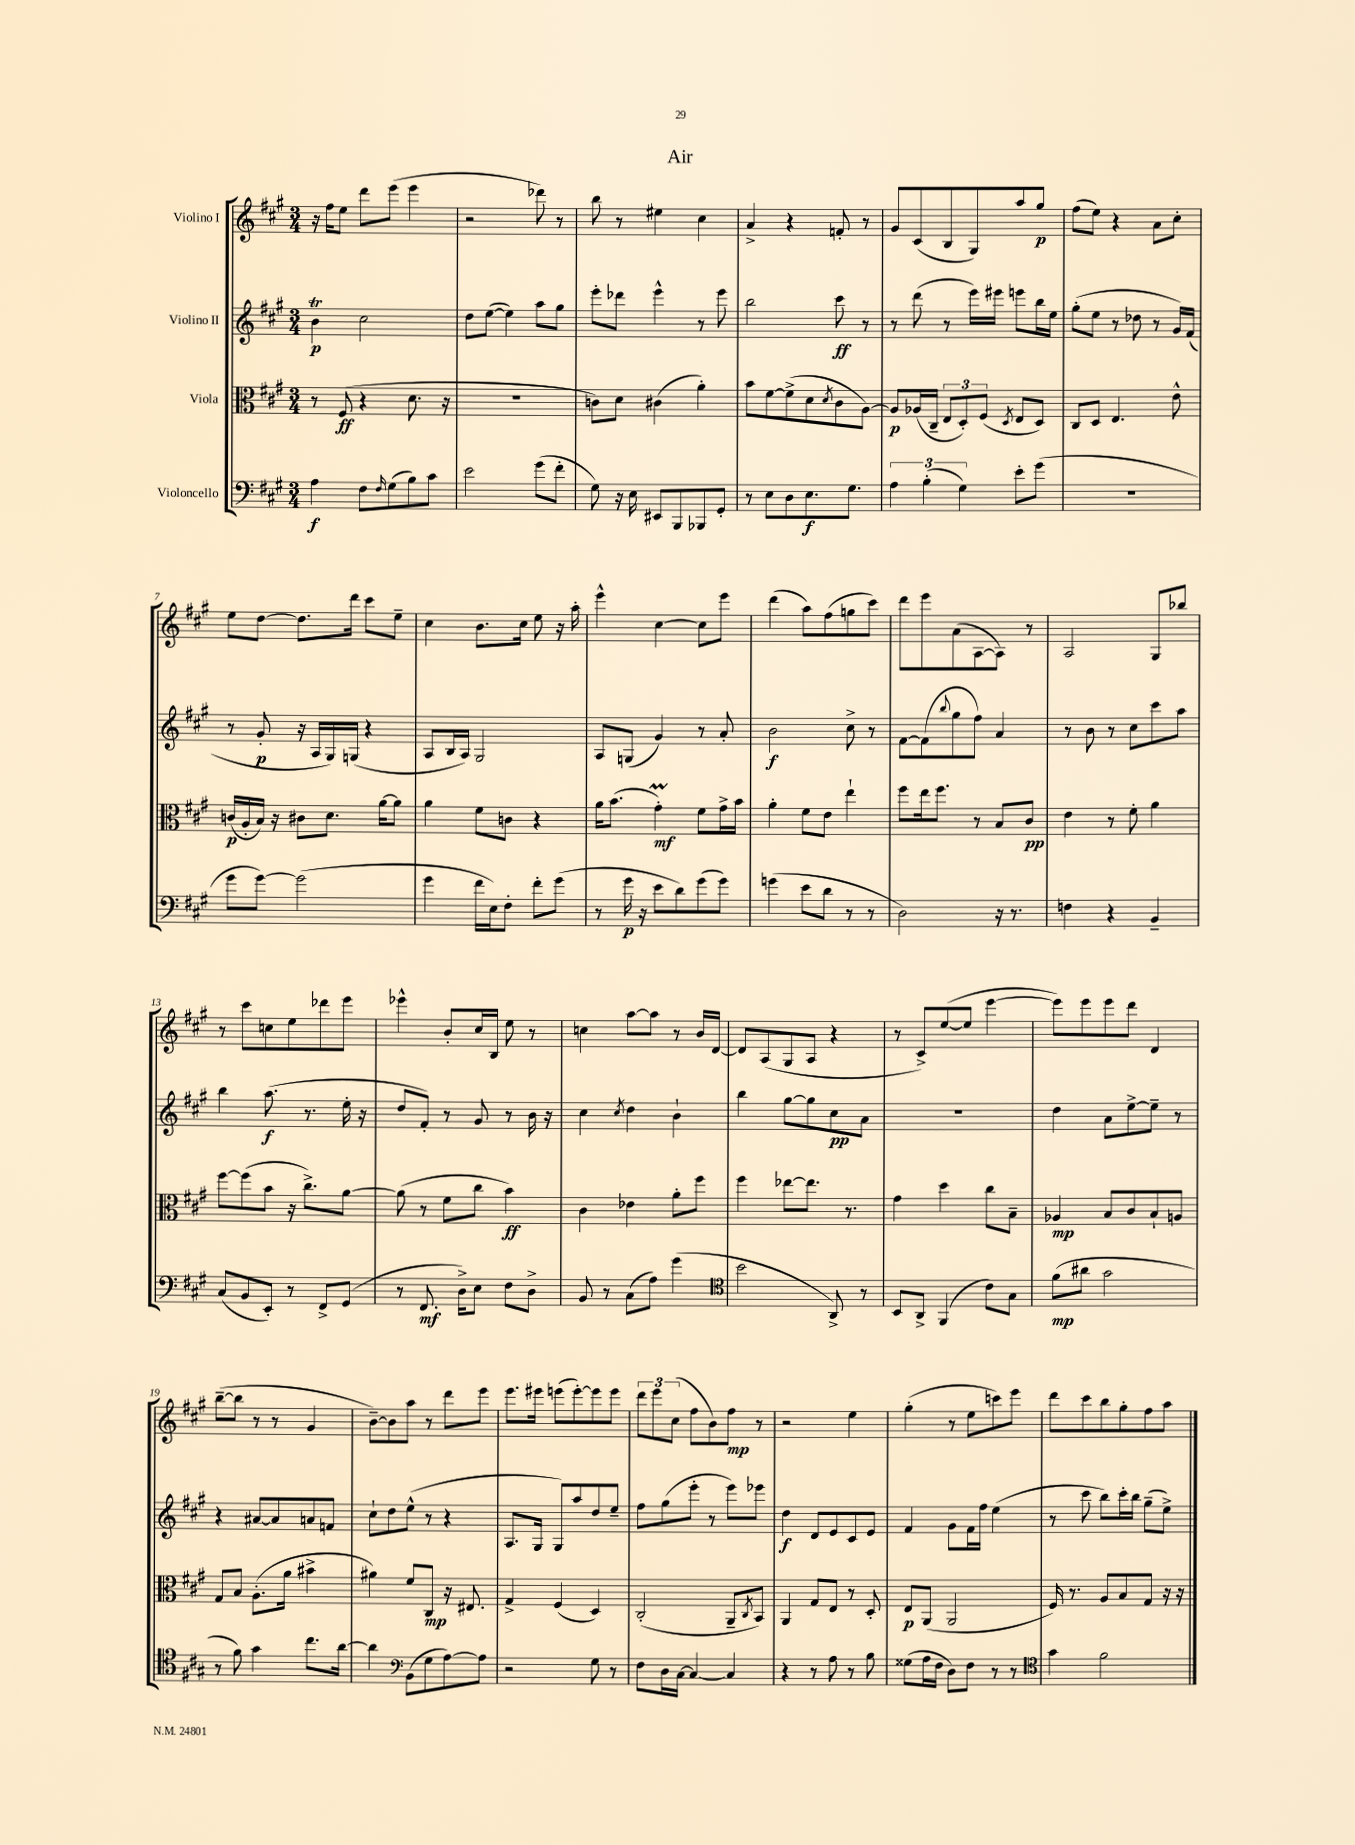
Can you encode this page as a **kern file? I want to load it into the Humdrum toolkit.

**kern	**dynam	**kern	**dynam	**kern	**dynam	**kern	**dynam
*part4	*part4	*part3	*part3	*part2	*part2	*part1	*part1
*staff4	*staff4	*staff3	*staff3	*staff2	*staff2	*staff1	*staff1
*I"Violoncello	*	*I"Viola	*	*I"Violino II	*	*I"Violino I	*
*clefF4	*	*clefC3	*	*clefG2	*	*clefG2	*
*k[f#c#g#]	*	*k[f#c#g#]	*	*k[f#c#g#]	*	*k[f#c#g#]	*
*M3/4	*	*M3/4	*	*M3/4	*	*M3/4	*
=1	=1	=1	=1	=1	=1	=1	=1
4A\	f	8r	.	4bT\	p	16r	.
.	.	.	.	.	.	16ff#\KL	.
.	.	(8F#/	ff	.	.	8ee\J	.
8F#\L	.	4r	.	2cc#\	.	8ddd\L	.
16qqF#/	.	.	.	.	.	.	.
(8G#\	.	.	.	.	.	(8eee\J	.
8B\)	.	8.d\	.	.	.	4eee\	.
8c#\J	.	.	.	.	.	.	.
.	.	16r	.	.	.	.	.
=2	=2	=2	=2	=2	=2	=2	=2
2e\	.	2.r	.	8dd\L	.	2r	.
.	.	.	.	([8ee\J	.	.	.
.	.	.	.	4ee\])	.	.	.
(8g#\L	.	.	.	8aa\L	.	8ddd-X\)	.
8f#'\J	.	.	.	8gg#\J	.	8r	.
=3	=3	=3	=3	=3	=3	=3	=3
8G#\)	.	8cn\L)	.	8eee'\L	.	8bb\	.
16r	.	8d\J	.	8ddd-X\J	.	8r	.
16E\	.	.	.	.	.	.	.
8EE#X/L	.	(4c#X\	.	4eee^^\	.	4ee#X\	.
8BBB/	.	.	.	.	.	.	.
8BBB-X/	.	4a'\)	.	8r	.	4cc#\	.
8GG#'/J	.	.	.	8eee\	.	.	.
=4	=4	=4	=4	=4	=4	=4	=4
8r	.	8b\L	.	2bb\	.	4a^/	.
8E\L	.	[8f#\	.	.	.	.	.
8D\	.	(8f#^\]	.	.	.	4r	.
8.E\	f	8d\	.	.	.	.	.
.	.	8qd/	.	.	.	.	.
.	.	8c#\	.	8ccc#\	ff	8fn'/	.
8.G#\J	.	.	.	.	.	.	.
.	.	[8A\J)	.	8r	.	8r	.
=5	=5	=5	=5	=5	=5	=5	=5
6A\	.	8A/L]	p	8r	.	8g#/L	.
.	.	(16A-X/L	.	(8ddd\	.	(8c#/	.
(6B'\	.	.	.	.	.	.	.
.	.	16C#~/JJ	.	.	.	.	.
.	.	12E/L	.	8r	.	8B/	.
6G#\)	.	12D'/)	.	.	.	.	.
.	.	.	.	16eee\LL)	.	8G#/)	.
.	.	(12F#/J	.	.	.	.	.
.	.	.	.	16eee#X\JJ	.	.	.
.	.	8qD/	.	.	.	.	.
8e'\L	.	8E/L	.	8eeen\L	.	8aa/	.
(8g#\J	.	8D/J)	.	16bb\L	.	8gg#/J	p
.	.	.	.	16ee\JJ	.	.	.
=6	=6	=6	=6	=6	=6	=6	=6
2.r	.	8C#/L	.	(8gg#'\L	.	(8ff#\L	.
.	.	8D/J	.	8ee\J	.	8ee\J)	.
.	.	4.E/	.	8r	.	4r	.
.	.	.	.	8dd-X\	.	.	.
.	.	.	.	8r	.	8a\L	.
.	.	8e^^\	.	16g#/LL)	.	8cc#'\J	.
.	.	.	.	(16f#/JJ	.	.	.
!!LO:LB:g=z
=7	=7	=7	=7	=7	=7	=7	=7
8g#\L	.	(16cn/LL	p	8r	.	8ee\L	.
.	.	16A'/	.	.	.	.	.
[8g#\J)	.	16B/JJ)	.	8g#'/	p	[8dd\J	.
.	.	16r	.	.	.	.	.
(2g#\]	.	8c#X\L	.	16r	.	8.dd\L]	.
.	.	.	.	16A/LL	.	.	.
.	.	8.d\J	.	16G#/)	.	.	.
.	.	.	.	(16Gn/JJ	.	16ddd\Jk	.
.	.	.	.	4r	.	8ccc#\L	.
.	.	[16a\KL	.	.	.	.	.
.	.	8a\J]	.	.	.	8ee~\J	.
=8	=8	=8	=8	=8	=8	=8	=8
4g#\	.	4a\	.	8A/L	.	4cc#\	.
.	.	.	.	16B/L	.	.	.
.	.	.	.	16A/JJ)	.	.	.
16f#\LL	.	8f#\L	.	2G#/	.	8.b\L	.
16E\J)	.	.	.	.	.	.	.
8F#'\J	.	8cn\J	.	.	.	.	.
.	.	.	.	.	.	16cc#\Jk	.
8f#'\L	.	4r	.	.	.	8ee\	.
(8g#\J	.	.	.	.	.	16r	.
.	.	.	.	.	.	16aa'\	.
=9	=9	=9	=9	=9	=9	=9	=9
8r	.	16a\KL	.	8A/L	.	4eee^^\	.
.	.	(8.b\J	.	.	.	.	.
16g#\	p	.	.	(8Gn/J	.	.	.
16r	.	.	.	.	.	.	.
8e\L	.	4g#m'\)	mf	4g#/)	.	[4cc#\	.
8d\)	.	.	.	.	.	.	.
(8g#\	.	8f#\L	.	8r	.	8cc#\L]	.
8g#\J)	.	16g#^\L	.	8a'/	.	8eee\J	.
.	.	16b\JJ	.	.	.	.	.
=10	=10	=10	=10	=10	=10	=10	=10
(4gn\	.	4a'\	.	2b\	f	(4ddd\	.
8e\L	.	8f#\L	.	.	.	8aa\L)	.
8d\J	.	8e\J	.	.	.	(8ff#\	.
8r	.	4ee`\	.	8cc#^\	.	8ggn\	.
8r	.	.	.	8r	.	8ccc#\J)	.
=11	=11	=11	=11	=11	=11	=11	=11
2D\)	.	8ff#\L	.	[8f#\L	.	8ddd\L	.
.	.	16ee\k	.	(8f#\]	.	8eee\	.
.	.	8.ff#\J	.	.	.	.	.
.	.	.	.	8qqbb/	.	.	.
.	.	.	.	8gg#\	.	(8a\	.
.	.	8r	.	8ff#\J)	.	[8A\	.
16r	.	8B/L	.	4a/	.	8A\J])	.
8.r	.	.	.	.	.	.	.
.	.	8c#/J	pp	.	.	8r	.
=12	=12	=12	=12	=12	=12	=12	=12
4Fn\	.	4e\	.	8r	.	2A/	.
.	.	.	.	8b\	.	.	.
4r	.	8r	.	8r	.	.	.
.	.	8f#'\	.	8cc#\L	.	.	.
4BB~/	.	4a\	.	8ccc#\	.	8G#/L	.
.	.	.	.	8aa\J	.	8bb-X/J	.
!!LO:LB:g=z
=13	=13	=13	=13	=13	=13	=13	=13
(8C#/L	.	[8ff#\L	.	4bb\	.	8r	.
8BB/	.	(8ff#\]	.	.	.	8ccc#\L	.
8EE'/J)	.	8b\J	.	(8.aa\	f	8ccn\	.
8r	.	16r	.	.	.	8ee\	.
.	.	8.cc#^\L)	.	8.r	.	.	.
8FF#^/L	.	.	.	.	.	8ddd-X\	.
(8GG#/J	.	[8a\J	.	16ee'\	.	8eee\J	.
.	.	.	.	16r	.	.	.
=14	=14	=14	=14	=14	=14	=14	=14
8r	.	(8a\]	.	8dd/L	.	4eee-X^^\	.
8.FF#/	mf	8r	.	8f#'/J)	.	.	.
.	.	8f#\L	.	8r	.	8b'/L	.
16D^\KL)	.	.	.	.	.	.	.
8E\J	.	8cc#\J	.	8g#/	.	16cc#/L	.
.	.	.	.	.	.	16B/JJ	.
8F#\L	.	4b\)	ff	8r	.	8ee\	.
8D^\J	.	.	.	16b\	.	8r	.
.	.	.	.	16r	.	.	.
=15	=15	=15	=15	=15	=15	=15	=15
8BB/	.	4c#\	.	4cc#\	.	4ccn\	.
8r	.	.	.	.	.	.	.
.	.	.	.	8qcc#/	.	.	.
(8C#\L	.	4e-X\	.	4dd\	.	[8aa\L	.
8A\J)	.	.	.	.	.	8aa\J]	.
(4g#\	.	8a'\L	.	4b`\	.	8r	.
.	.	8ff#\J	.	.	.	16b/LL	.
.	.	.	.	.	.	[16d/JJ	.
=16	=16	=16	=16	=16	=16	=16	=16
*clefC4	*	*	*	*	*	*	*
2b\	.	4ff#\	.	4bb\	.	8d/L]	.
.	.	.	.	.	.	(8A/	.
.	.	[8ee-X\L	.	[8gg#\L	.	8G#/	.
.	.	8.ee-\J]	.	8gg#\]	.	8A/J	.
8AA^/)	.	.	.	8cc#\	pp	4r	.
.	.	8.r	.	.	.	.	.
8r	.	.	.	8a\J	.	.	.
=17	=17	=17	=17	=17	=17	=17	=17
8BB/L	.	4g#\	.	2.r	.	8r	.
8AA^/J	.	.	.	.	.	8c#^/L)	.
(4FF#/	.	4dd\	.	.	.	([8ee/	.
.	.	.	.	.	.	8ee/J]	.
8c#\L)	.	8cc#\L	.	.	.	[4eee\	.
8G#\J	.	8B~\J	.	.	.	.	.
=18	=18	=18	=18	=18	=18	=18	=18
(8f#\L	mp	4A-X/	mp	4dd\	.	8eee\L])	.
8a#X\J	.	.	.	.	.	8eee\	.
2g#\	.	8B/L	.	8a\L	.	8eee\	.
.	.	8c#/	.	[8ee^\	.	8ddd\J	.
.	.	8B`/	.	8ee~\J]	.	4d/	.
.	.	8An/J	.	8r	.	.	.
!!LO:LB:g=z
=19	=19	=19	=19	=19	=19	=19	=19
8r	.	8G#/L	.	4r	.	([8bb~\L	.
8f#\)	.	8B/J	.	.	.	8bb\J]	.
4g#\	.	(8.A'\L	.	[8a#X/L	.	8r	.
.	.	.	.	8a#/]	.	8r	.
.	.	16a\Jk	.	.	.	.	.
8.cc#\L	.	4b#X^\	.	8an/	.	4g#/	.
.	.	.	.	8fn/J	.	.	.
[16a\Jk	.	.	.	.	.	.	.
=20	=20	=20	=20	=20	=20	=20	=20
4a\]	.	4a#X\)	.	8cc#`\L	.	[8b~\L)	.
.	.	.	.	8dd\	.	8b\]	.
*clefF4	*	*	*	*	*	*	*
(8BB\L	.	8f#/L	.	(8ee^^\J	.	8aa\J	.
8G#\	.	8C#/J	mp	8r	.	8r	.
[8A\)	.	16r	.	4r	.	8ddd\L	.
.	.	8.E#X/	.	.	.	.	.
8A\J]	.	.	.	.	.	8eee\J	.
=21	=21	=21	=21	=21	=21	=21	=21
2r	.	4G#^/	.	8.A/L	.	8.eee\L	.
.	.	.	.	16G#/Jk	.	16eee#X\Jk	.
.	.	(4F#/	.	8G#/L)	.	(8eeen\L	.
.	.	.	.	8aa/	.	[8eee'\)	.
8G#\	.	4D/)	.	8dd/	.	8eee\]	.
8r	.	.	.	8ee~/J	.	8eee\J	.
=22	=22	=22	=22	=22	=22	=22	=22
8F#\L	.	(2C#'/	.	8ff#\L	.	12ddd\L	.
.	.	.	.	.	.	12eee\	.
16D\L	.	.	.	(8gg#\	.	.	.
.	.	.	.	.	.	(12cc#\J	.
[16C#\JJ	.	.	.	.	.	.	.
4C#/_	.	.	.	8eee'\J	.	8ff#\L	.
.	.	.	.	8r	.	8b\)	.
4C#/]	.	8AA~/L	.	8eee\L)	.	8ff#\J	mp
.	.	8qC#/	.	.	.	.	.
.	.	8BB/J)	.	8eee-X\J	.	8r	.
=23	=23	=23	=23	=23	=23	=23	=23
4r	.	4AA/	.	4dd\	f	2r	.
8r	.	8G#/L	.	8d/L	.	.	.
8A\	.	8E/J	.	8e/	.	.	.
8r	.	8r	.	8c#/	.	4ee\	.
8B\	.	8D'/	.	8e/J	.	.	.
=24	=24	=24	=24	=24	=24	=24	=24
(8G##X\L	.	8E/L	p	4f#/	.	(4gg#'\	.
16A\L	.	(8AA/J	.	.	.	.	.
16F#\JJ	.	.	.	.	.	.	.
8D\L)	.	2AA/	.	8g#\L	.	8r	.
8F#\J	.	.	.	16f#\L	.	8ee\L	.
.	.	.	.	16ff#\JJ	.	.	.
8r	.	.	.	(4ee\	.	8cccn\)	.
8r	.	.	.	.	.	8eee\J	.
=25	=25	=25	=25	=25	=25	=25	=25
*clefC4	*	*	*	*	*	*	*
4g#\	.	16F#/)	.	8r	.	8ddd\L	.
.	.	8.r	.	.	.	.	.
.	.	.	.	8ccc#\	.	8ccc#\	.
2f#\	.	8A/L	.	8bb\L)	.	8bb\	.
.	.	8B/	.	16ccc#'\L	.	8gg#'\	.
.	.	.	.	16bb\JJ	.	.	.
.	.	8G#/J	.	(8gg#~\L	.	8ff#\	.
.	.	16r	.	8ee^\J)	.	8aa\J	.
.	.	16r	.	.	.	.	.
==	==	==	==	==	==	==	==
*-	*-	*-	*-	*-	*-	*-	*-
